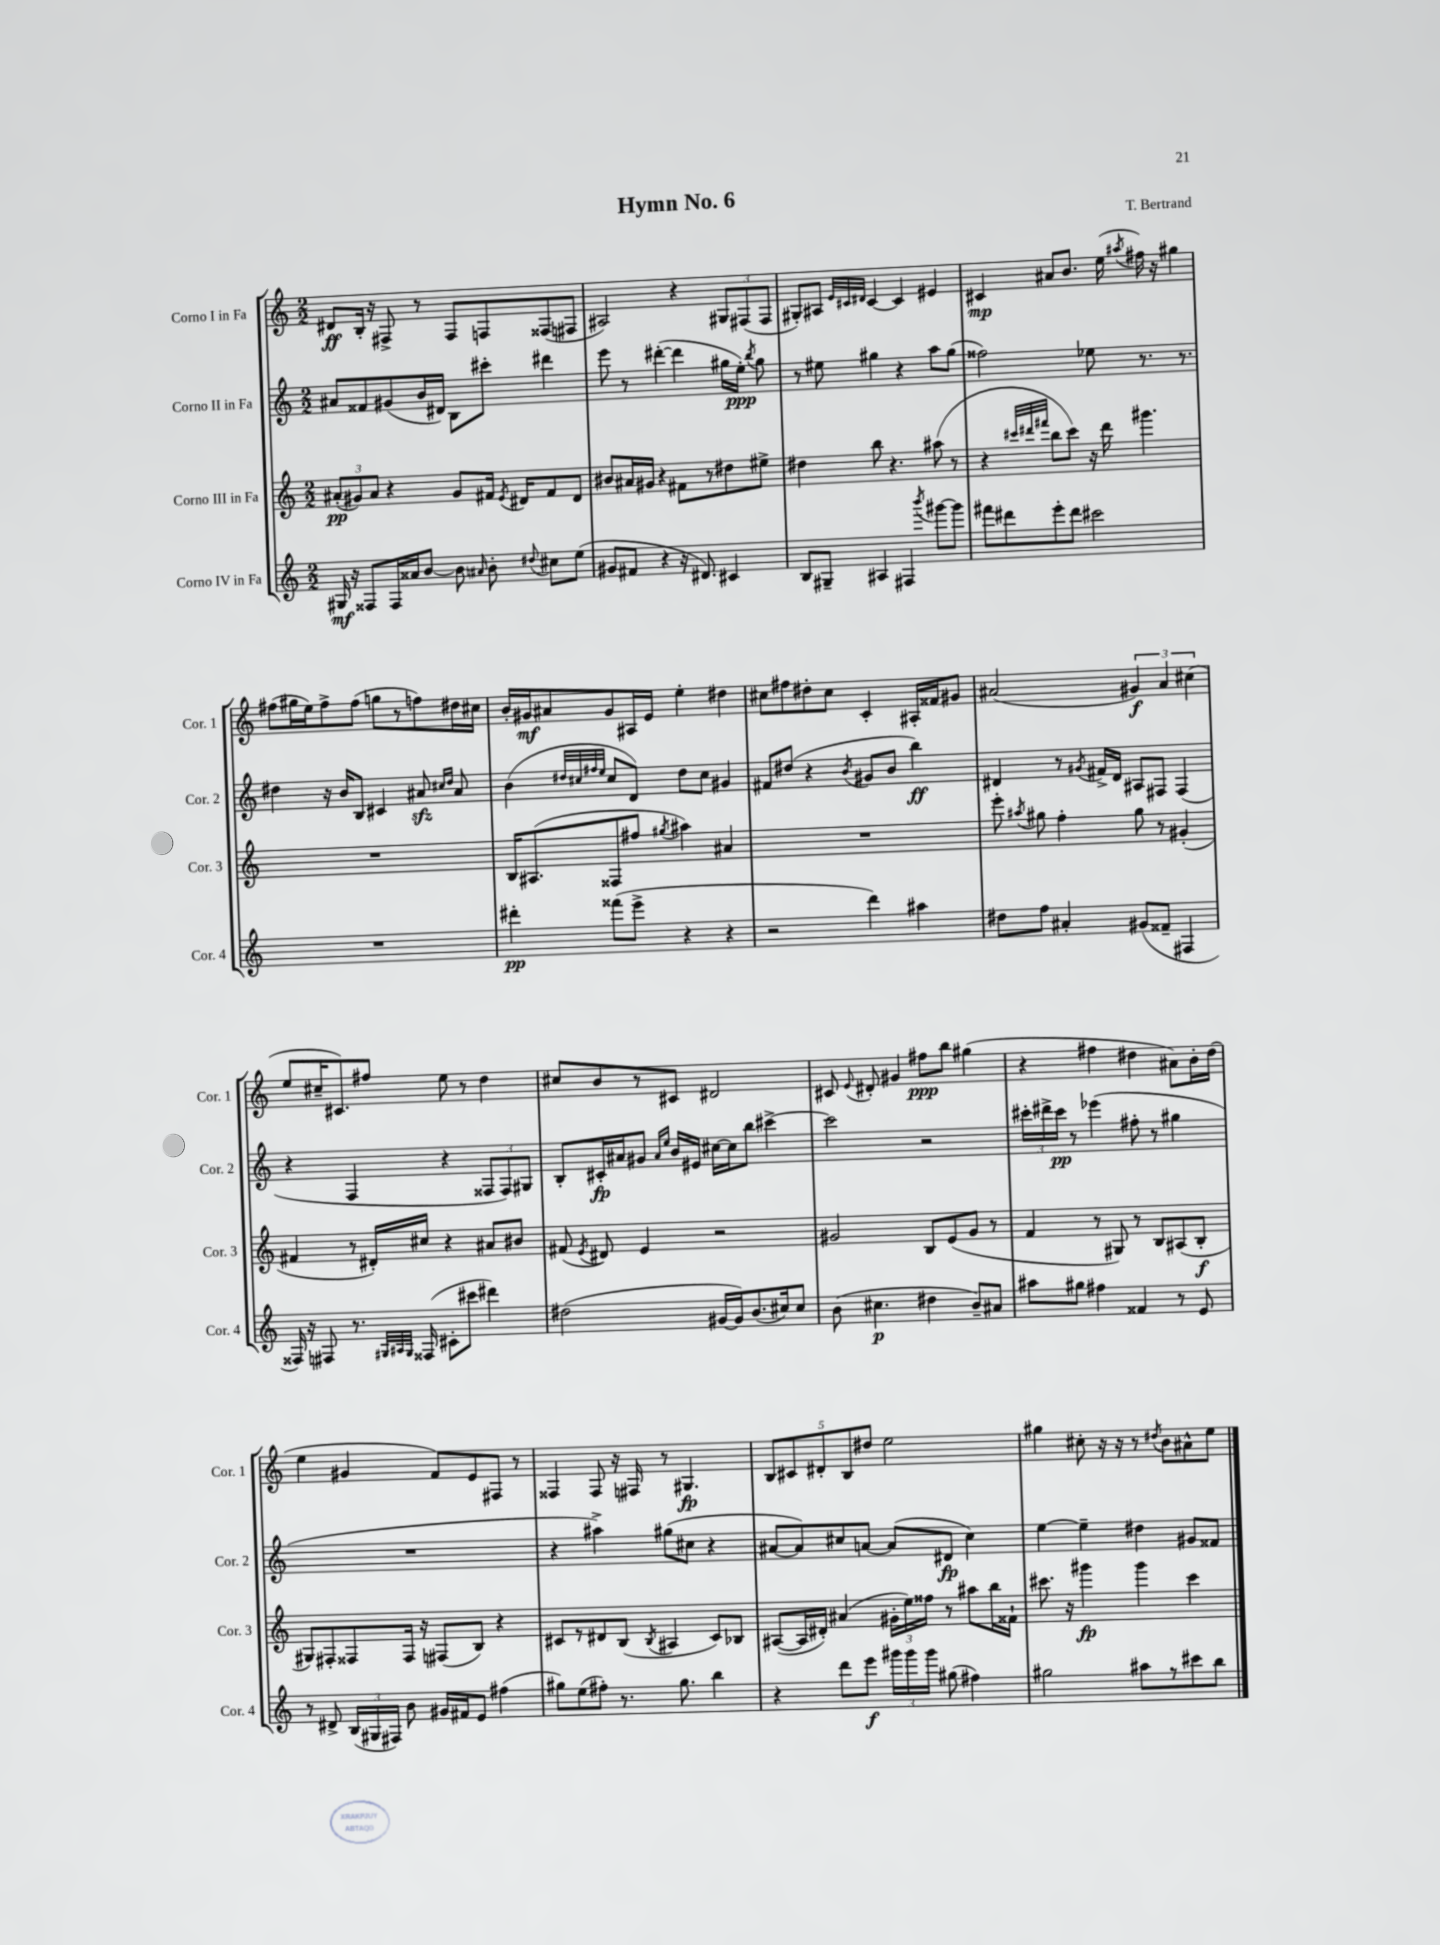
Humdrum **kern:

**kern	**kern	**kern	**kern
*staff4	*staff3	*staff2	*staff1
*clefG2	*clefG2	*clefG2	*clefG2
*k[]	*k[]	*k[]	*k[]
*M2/2	*M2/2	*M2/2	*M2/2
16G#/	(12a#'/L	8a#/L	8d#/L
16r	.	.	.
.	12g#/)	.	.
8F##/L	.	8f##/	16B'/Jk
.	12a#/J	.	.
.	.	.	16r
16F##/L	4r	(8g#/	8F#^/
16a##/J	.	.	.
[8b/J	.	16b/L	8r
.	.	16d#/JJ)	.
8b\]	8g#/L	8B\L	8F#/L
16qqa#/	.	.	.
8b'\	16f#/Jk	8ccc#'\J	8F/
.	8qe/	.	.
.	16d#/LK	.	.
8qqdd#/	.	.	.
8cc#\L	8f#/	4ddd#\	(8F##/
(8ee\J	8d#/J	.	8F#/J
=	=	=	=
8g#/L	8b#/L	8eee\	2A#/)
8f#/J	16a#/L	8r	.
.	16g#/JJ	.	.
4r	4r	([4ddd#'\	.
16r	8f#\L	4ddd#\]	4r
8.d#/)	.	.	.
.	8r	.	.
4c#/	8dd#\	16gg#\LL	12G#/L
.	.	16ee'\JJ)	.
.	.	.	(12F#/
.	.	8qbb/	.
.	8ee#^\J	8gg#\	.
.	.	.	12F#/J
=	=	=	=
8B/L	4dd#\	8r	8G#'/L)
8G#~/J	.	8ee#\	8A#/J
.	.	.	32qqe/LLL
.	.	.	32qqc#/
.	.	.	32qqd#/JJJ
4A#/	8bb\	4gg#\	[4c#/
.	4.r	.	.
4F#/	.	4r	4c#/]
8qbbb/	.	.	.
[8ggg#\L	(8aa#\	8aa\L	4e#/
8ggg#\]J	8r	(8gg#\J	.
=	=	=	=
8fff#\L	4r	2ff##\)	4c#/
8ddd#\	.	.	.
.	32qqccc#/LLL	.	.
.	32qqddd#/	.	.
.	32qqfff#/JJJ	.	.
8eee'\	8bb\L	.	8a#/L
8ddd#\J	8ccc#\J)	.	8.b/J
2ccc#\	16r	8ee-\	.
.	16ddd#\	.	(16ee\
.	.	.	8qaa#/
.	4.ggg#\	8.r	16ff#\)
.	.	.	16r
.	.	.	4gg#\
.	.	8.r	.
=	=	=	=
1r	1r	4dd#\	(8ff#\L
.	.	.	16gg#\L
.	.	.	16ee\J)
.	.	16r	8ff#^\
.	.	16b/LK	.
.	.	8B/J	(8ff#\J
.	.	4c#/	8gg\L
.	.	.	8r
.	.	8a#/	8ff\)
.	.	16qqcc#/LL	.
.	.	16qqdd#/JJ	.
.	.	8a#/	16dd#\L
.	.	.	16cc#\JJ
=	=	=	=
4ddd#'\	16B/LK	(4b\	16b'/LL
.	(8.A#/	.	16g#/J
.	.	.	8a#/
.	.	32qqdd#/LLL	.
.	.	32qqcc#/	.
.	.	32qqff#/	.
.	.	32qqee/JJJ	.
(8fff##\L	8F##/	8cc#/L	8g#/
8eee^\J	8ff#/J	8d/J)	16A#/L
.	.	.	16e/JJ
.	8qgg#/	.	.
4r	4aa#\)	8dd#\L	4ee'\
.	.	8cc#\J	.
4r	4a#/	4g#/	4dd#\
=	=	=	=
2r	1r	8f#/L	8cc#\L
.	.	(8dd#/J	8ff#\
.	.	4r	8dd#'\
.	.	.	8cc#\J
.	.	8qb/	.
4ddd\)	.	8g#/L	4c'/
.	.	8b/J	.
4aa#\	.	4bb\)	16A#'/LL
.	.	.	16f##/J
.	.	.	8g#/J
=	=	=	=
8dd#\L	8eee'\	4d#/	(2a#/
.	8qaa#/	.	.
8ff\J	8gg#\	.	.
4a#'/	4ff'\	8r	.
.	.	8qg#/	.
.	.	16f#^/LL	.
.	.	16d#/JJ	.
(8g#/L	8gg#\	8A#/L	6g#/)
8f##~/J	8r	8F#/J	.
.	.	.	6a#/
4F#/	(4g#'/	(4F#/	.
.	.	.	(6cc#\
=	=	=	=
16F##/)	4f#/	4r	8ee/L
16r	.	.	.
8F#/	.	.	16cc#~/K
.	.	.	8.c#/)
8.r	8r	4F/	.
.	16d#'/LL)	.	8ff#/J
32qqG#/LLL	.	.	.
32qqA#/	.	.	.
32qqG#/JJJ	.	.	.
(16F##/	16cc#/JJ	.	.
8c#'\L	4r	4r	8ee\
8ccc#\J	.	.	8r
4ddd#\)	8a#/L	12F##/L	4dd\
.	.	12F##/)	.
.	8b#/J	.	.
.	.	12G#/J	.
=	=	=	=
(2dd#\	(8f#/	8B'/L	8cc#/L
.	8qe/	.	.
.	8d#/)	16c#'/L	8b/
.	.	16a#/J	.
.	4e/	8g#/J	8r
.	.	16qqa#/LL	.
.	.	16qqee/JJ	.
.	.	16b/LL	8c#/J
.	.	16e#/JJ	.
[16g#/LL	2r	[16cc#\LL	2d#/
16g#/]J)	.	16cc#\]J	.
(8.b/	.	8bb\J	.
.	.	[4ccc#^\	.
16cc#/k)	.	.	.
8cc#/J	.	.	.
=	=	=	=
(8b\	2g#/	2ccc#\]	8c#/
.	.	.	8qqe/
4.cc#\	.	.	8d#'/
.	.	.	4g#/
4dd#\	8B/L	2r	8ff#\L
.	(8e/	.	8bb\J
8b~/L)	8g#/J	.	(4gg#\
8a#/J	8r	.	.
=	=	=	=
8aa#\L	4f/	24ccc#'\LL	4r
.	.	24ddd#^\	.
.	.	24ccc#\JJ	.
8gg#\J	.	8r	.
4ff#\	8r	(4eee-\	4ff#\
.	8G#/)	.	.
4f##/	8r	8ff#'\	4dd#\
.	8B/L	8r	.
8r	(8A#/	4gg#\	8a#\L)
8e/	8B'/J	.	16b'\L
.	.	.	(16dd#\JJ
=	=	=	=
8r	8G#/L)	1r	4ee\
8d#^/	8F#'/	.	.
(24B/LL	8F##/	.	4g#/
24G#/	.	.	.
24F#/JJ)	.	.	.
8b\	16F##/Jk	.	.
.	16r	.	.
16g#/LL	(8F#/L	.	8f/L)
16f#/J	.	.	.
8e/J	8B/J)	.	8e/
(4ff#\	4r	.	8F#/J
.	.	.	8r
=	=	=	=
8gg#\L)	8c#/L	4r	4F##/
(8ee\	8r	.	.
8ff#'\J)	8d#/	4aa#^\)	8F##/
8.r	(8B/J	.	16r
.	.	.	16F#/
.	8qB/	.	.
.	4A#/	(8gg#\L	8r
8.gg#\	.	.	.
.	.	8cc#\J	4.G#/
4bb\	8c#/L)	4r	.
.	8B-/J	.	.
=	=	=	=
4r	([8A#/L	[8a#/L	10B/L
.	.	.	10c#/
.	16A#/]L	8a#/])	.
.	16d#'/JJ)	.	.
.	.	.	10d#'/
8ddd\L	(4a#/	8cc#/	.
.	.	.	10B/
8eee\J	.	[8a/J	.
.	.	.	10dd#/J
24ggg#\LL	24g#'\LL	(8a/]L	2ee\
24ggg#\	24ee\)	.	.
24ggg#\JJ	24ff##\JJ	.	.
(8gg#\	8r	8d#/J	.
4ff#\)	8aa#\L	4cc#\)	.
.	16bb\L	.	.
.	16f##`\JJ	.	.
=	=	=	=
2gg#\	8.ccc#\	[4ee\	4gg#\
.	16r	.	.
.	4ggg#\	4ee~\]	8cc#'\
.	.	.	16r
.	.	.	16r
8aa#\L	4ggg#\	4dd#\	8r
.	.	.	8qdd#/
8r	.	.	8b\L
8ccc#\	4ccc#\	8g#/L	8a#^^\
8bb\J	.	8f##/J	8ee\J
==	==	==	==
*-	*-	*-	*-
